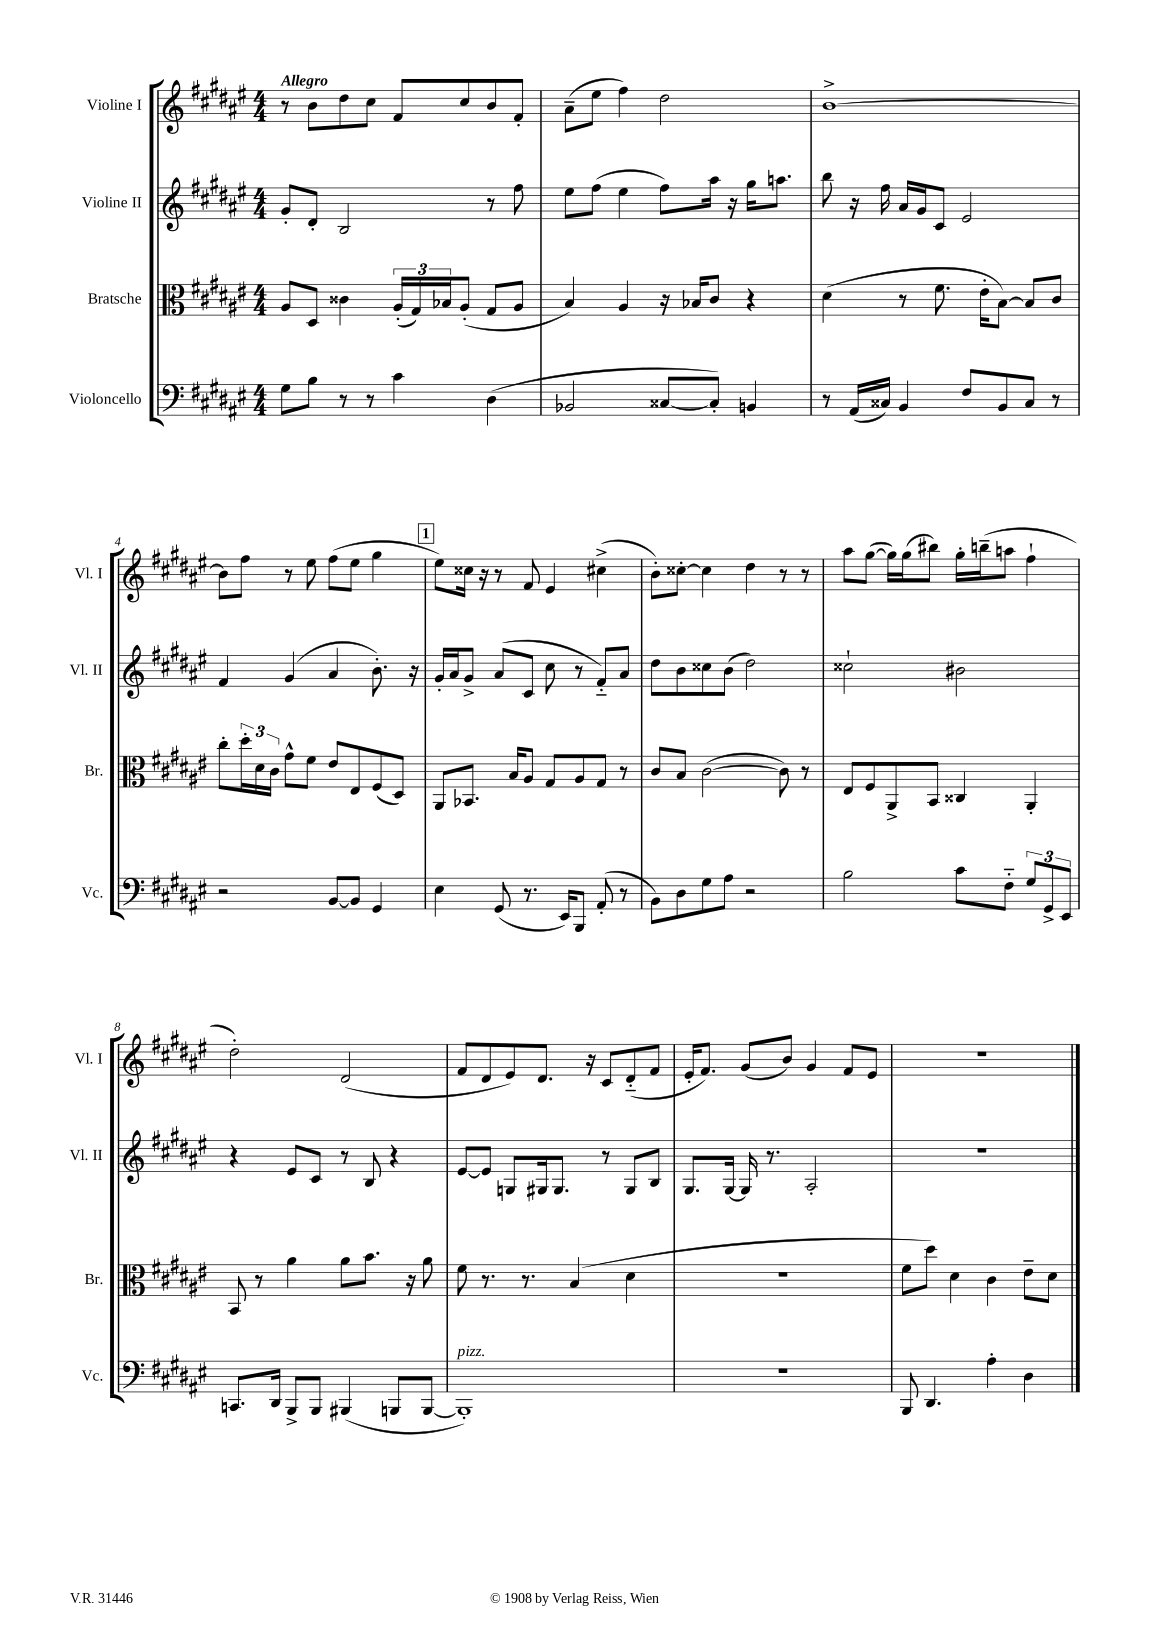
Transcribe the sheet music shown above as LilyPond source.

<<
\new StaffGroup <<
\new Staff = "s0" \with { instrumentName = "Violine I" shortInstrumentName = "Vl. I" } {
    \clef treble \key fis \major \numericTimeSignature \time 4/4 \tempo "Allegro"
    r8 b'8 dis''8 cis''8 fis'8 cis''8 b'8 fis'8-. |
    ais'8--( eis''8 fis''4) dis''2 |
    b'1~-> |
    b'8 fis''8 r8 eis''8 fis''8( eis''8 gis''4 |
    \mark \markup { \box "1" } eis''8) cisis''16 r16 r8 fis'8 eis'4 cis''4->( |
    b'8-.) cisis''8~-. cisis''4 dis''4 r8 r8 |
    ais''8 gis''8~( gis''16) gis''16( bis''8) gis''16-. b''16--( a''8 fis''4-! |
    dis''2-.) dis'2( |
    fis'8 dis'8 eis'8) dis'8. r16 cis'8 dis'8-_( fis'8 |
    eis'16-. fis'8.) gis'8( b'8) gis'4 fis'8 eis'8 |
    R1 \bar "|." |
}
\new Staff = "s1" \with { instrumentName = "Violine II" shortInstrumentName = "Vl. II" } {
    \clef treble \key fis \major \numericTimeSignature \time 4/4
    gis'8-. dis'8-. b2 r8 fis''8 |
    eis''8 fis''8( eis''4 fis''8) ais''16 r16 gis''16 a''8. |
    b''8 r16 fis''16 ais'16 gis'16 cis'8 eis'2 |
    fis'4 gis'4( ais'4 b'8.-.) r16 |
    \mark \markup { \box "1" } gis'16-. ais'16 gis'8-> ais'8( cis'8 cis''8 r8 fis'8-_) ais'8 |
    dis''8 b'8 cisis''8 b'8( dis''2) |
    cisis''2-! bis'2 |
    r4 eis'8 cis'8 r8 b8 r4 |
    eis'8~ eis'8 g8 gis16 gis8. r8 gis8 b8 |
    gis8. gis16~ gis16 r8. ais2-. |
    R1 \bar "|." |
}
\new Staff = "s2" \with { instrumentName = "Bratsche" shortInstrumentName = "Br." } {
    \clef alto \key fis \major \numericTimeSignature \time 4/4
    ais8 dis8 cisis'4 \tuplet 3/2 { ais16-.( gis16) bes16 } ais8-.( gis8 ais8 |
    b4) ais4 r16 bes16 cis'8 r4 |
    dis'4( r8 fis'8. eis'16-. b8~) b8 cis'8 |
    cis''8-. \tuplet 3/2 { dis''16-. dis'16 cis'16 } gis'8-^ fis'8 eis'8 eis8 fis8( dis8) |
    \mark \markup { \box "1" } ais,8 bes,8. b16 ais8 gis8 ais8 gis8 r8 |
    cis'8 b8 cis'2~( cis'8) r8 |
    eis8 fis8 ais,8-> b,8 cisis4 ais,4-. |
    b,8 r8 ais'4 ais'8 b'8. r16 ais'8 |
    fis'8 r8. r8. b4( dis'4 |
    R1 |
    fis'8 dis''8) dis'4 cis'4 eis'8-- dis'8 \bar "|." |
}
\new Staff = "s3" \with { instrumentName = "Violoncello" shortInstrumentName = "Vc." } {
    \clef bass \key fis \major \numericTimeSignature \time 4/4
    gis8 b8 r8 r8 cis'4 dis4( |
    bes,2 cisis8~ cisis8-.) b,4 |
    r8 ais,16( cisis16) b,4 fis8 b,8 cisis8 r8 |
    r2 b,8~ b,8 gis,4 |
    \mark \markup { \box "1" } eis4 gis,8( r8. eis,16) b,,8 ais,8-.( r8 |
    b,8) dis8 gis8 ais8 r2 |
    b2 cis'8 fis8-_ \tuplet 3/2 { gis8 gis,8-> eis,8 } |
    c,8. dis,16 b,,8-> b,,8 bis,,4( b,,8 b,,8~ |
    b,,1-.^\markup { \italic "pizz." }) |
    R1 |
    b,,8 dis,4. ais4-. dis4 \bar "|." |
}
>>
>>
